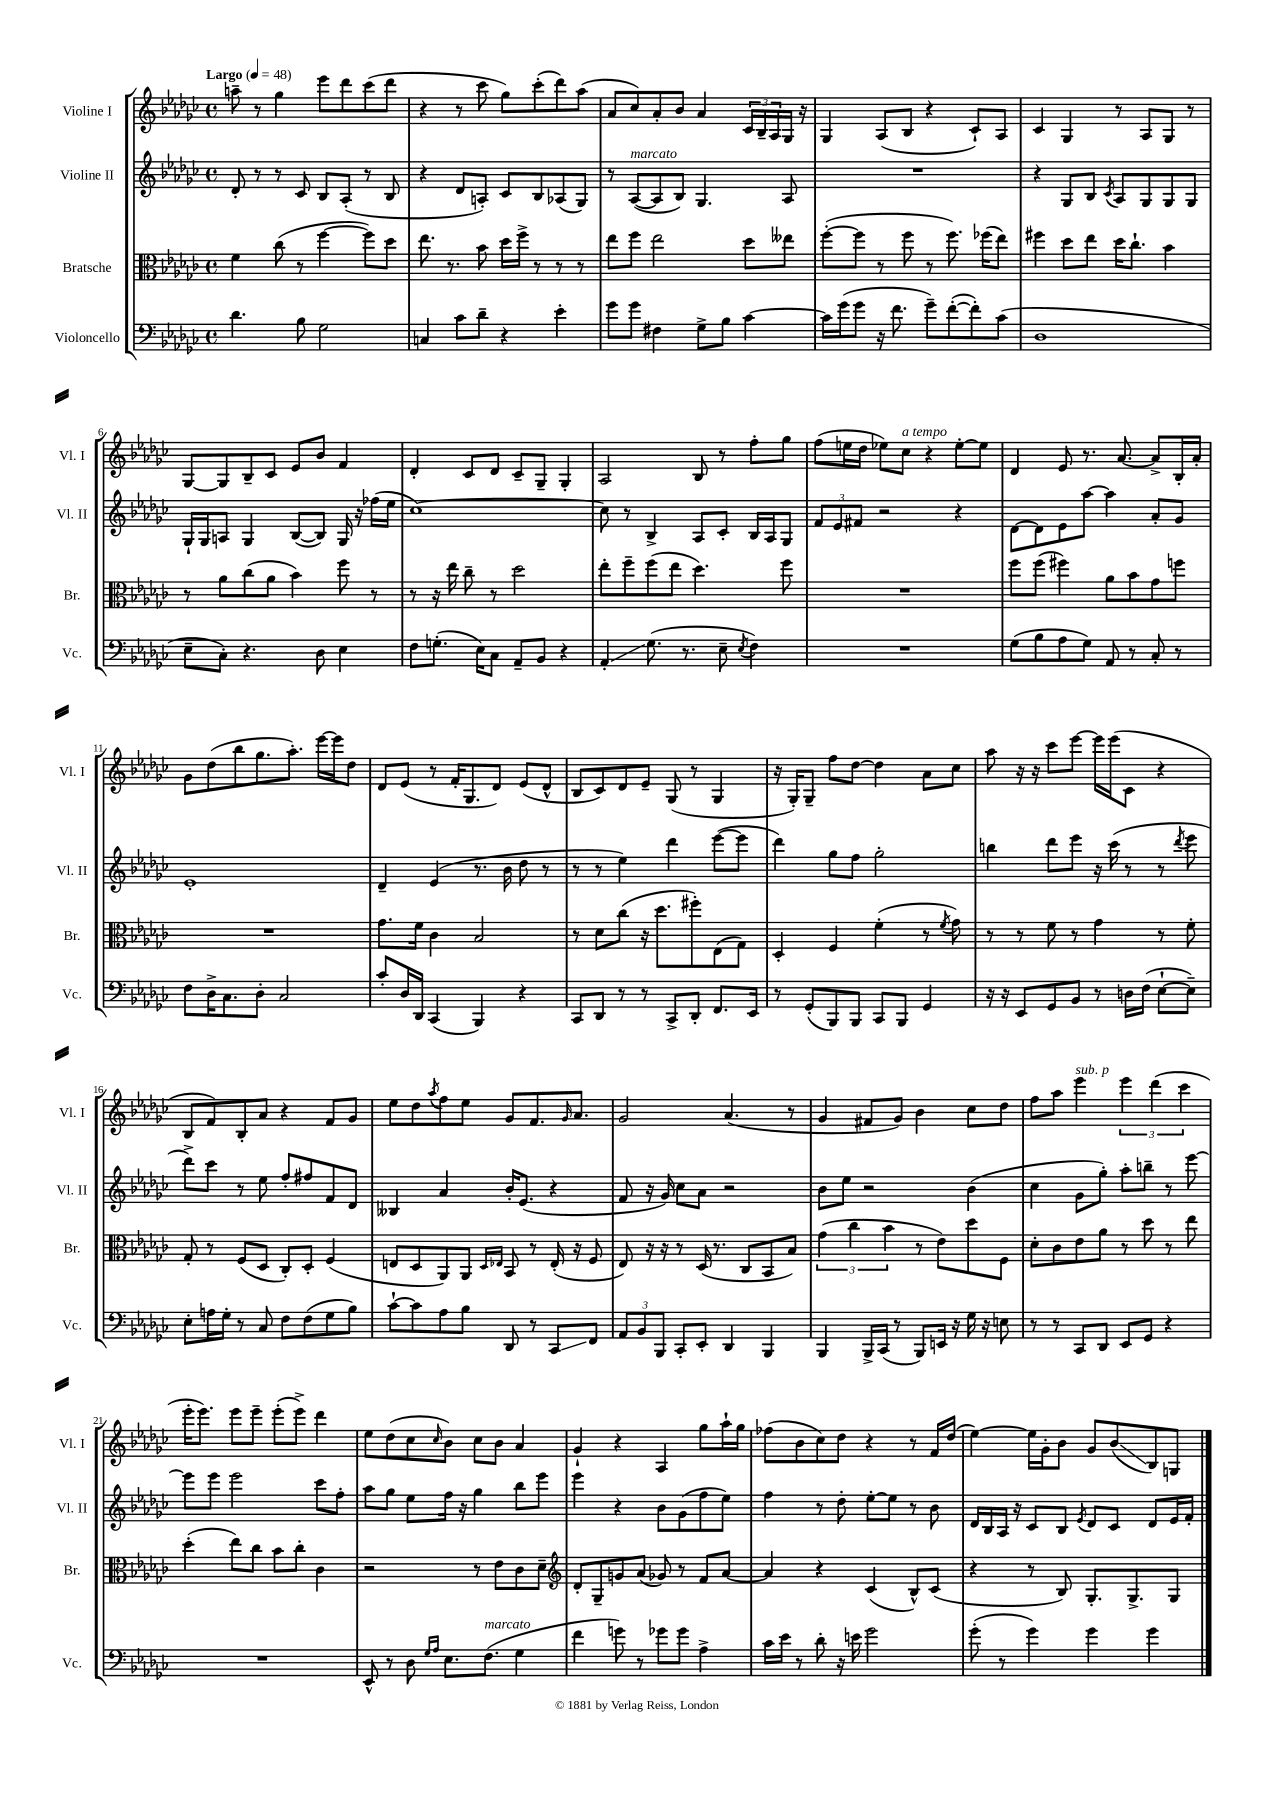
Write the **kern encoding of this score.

**kern	**kern	**kern	**kern
*staff4	*staff3	*staff2	*staff1
*clefF4	*clefC3	*clefG2	*clefG2
*k[b-e-a-d-g-c-]	*k[b-e-a-d-g-c-]	*k[b-e-a-d-g-c-]	*k[b-e-a-d-g-c-]
*M4/4	*M4/4	*M4/4	*M4/4
*met(c)	*met(c)	*met(c)	*met(c)
*MM48	*MM48	*MM48	*MM48
4.d-	4f	8d-'	8aa~
.	.	8r	8r
.	(8cc-	8r	4gg-
8B-	8r	8c-	.
2G-	[4ff	8B-	8eee-
.	.	(8A-'	8ddd-
.	8ff])	8r	(8ccc-
.	8dd-	8B-	8ddd-
=	=	=	=
4C	8.ee-	4r	4r
.	8.r	.	.
8c-	.	8d-	8r
8d-~	8b-	8A')	8ccc-
4r	16dd-	8c-	8gg-)
.	16ff^	.	.
.	8r	8B-	(8ccc-'
4e-'	8r	(8A-	8ddd-)
.	8r	8G-)	(8aa-
=	=	=	=
8g-	8ee-	8r	8a-
8g-	8ff	([8A-	8cc-)
4F#	2ee-	8A-]	8a-'
.	.	8B-)	8b-
8G-^	.	4.G-	4a-
8B-	.	.	.
[4c-	8dd-	.	24c-
.	.	.	24B-~
.	.	.	24A-
.	8ee--	8A-	16G-
.	.	.	16r
=	=	=	=
16c-]	([8ff'	1r	4G-
(16g-	.	.	.
8g-	8ff]	.	.
16r	8r	.	(8A-
8.f	.	.	.
.	8ff	.	8B-
8g-~)	8r	.	4r
([8f'	8.ff)	.	.
8f'])	.	.	8c-`)
.	(16ff-	.	.
(8c-	8ee-)	.	8A-
=	=	=	=
1D-	4ff#	4r	4c-
.	8dd-	8G-	4G-
.	8ee-	8B-	.
.	.	8qc-	.
.	16dd-	8A-	8r
.	8.cc-`	.	.
.	.	8G-	8A-
.	4b-	8G-	8G-
.	.	8G-	8r
=	=	=	=
8E-~	8r	16G-`	[8G-
.	.	16G-	.
8C-')	8a-	8A	8G-]
4.r	(8cc-	4G-	8B-~
.	8a-	.	8c-
.	4b-)	([8B-	8e-
8D-	.	8B-])	8b-
4E-	8ff	16G-	4f
.	.	16r	.
.	8r	(16ff-	.
.	.	16ee-	.
=	=	=	=
8F	8r	[1cc-)	4d-'
(8.G'	16r	.	.
.	16ee-	.	.
.	8cc-~	.	8c-
16E-)	.	.	.
8C-	8r	.	8d-
8AA-~	2dd-	.	8c-~
8BB-	.	.	8G-~
4r	.	.	4G-'
=	=	=	=
4AA-'	8ee-'	8cc-]	2A-
.	8ff~	8r	.
(8.G-	(8ff	4B-^	.
.	8ee-	.	.
8.r	.	.	.
.	4.dd-)	8A-	8B-
8E-~	.	8c-'	8r
8qE-	.	.	.
4F)	.	16B-	8ff'
.	.	16A-	.
.	8ff	8G-	8gg-
=	=	=	=
1r	1r	12f	(8ff
.	.	12e-	.
.	.	.	16ee
.	.	12f#	.
.	.	.	16dd-
.	.	2r	8ee-)
.	.	.	8cc-
.	.	.	4r
.	.	4r	[8ee-'
.	.	.	8ee-]
=	=	=	=
(8G-	8ff	[8d-	4d-
8B-	(8ff	8d-]	.
8A-	4ff#)	8e-	8e-
8G-)	.	[8aa-	8.r
8AA-	8a-	4aa-]	.
.	.	.	[8.a-
8r	8b-	.	.
8C-'	8g-	8a-'	8a-^]
8r	8ff	8g-	16B-'
.	.	.	16a-'
=	=	=	=
8F	1r	1e-'	8g-
16D-^	.	.	(8dd-
8.C-	.	.	.
.	.	.	8bb-
8D-'	.	.	8.gg-
2C-	.	.	.
.	.	.	8.aa-')
.	.	.	[16eee-
.	.	.	16eee-]
.	.	.	8dd-
=	=	=	=
8c-'	8.g-	4d-~	8d-
16D-	.	.	(8e-
16DD-	16f	.	.
(4CC-	4c-	(4e-	8r
.	.	.	16f'
.	.	.	8.G-
4BBB-)	2B-	8.r	.
.	.	.	8d-)
.	.	16b-	.
4r	.	8dd-	(8e-
.	.	8r	8d-^^
=	=	=	=
8CC-	8r	8r	8B-
8DD-	8d-	8r	8c-)
8r	(8cc-	4ee-)	8d-
8r	16r	.	8e-~
.	8.dd-	.	.
8CC-^	.	4ddd-	(8G-
8DD-'	8ff#')	.	8r
8.FF	(8E-	([8eee-	4G-
.	8G-)	8eee-]	.
16EE-	.	.	.
=	=	=	=
8r	4D-'	4ddd-)	16r
.	.	.	16G-')
(8GG-'	.	.	8G-~
8BBB-)	4F	8gg-	8ff
8BBB-	.	8ff	[8dd-
8CC-	(4f'	2gg-'	4dd-]
8BBB-	.	.	.
4GG-	8r	.	8a-
.	8qf	.	.
.	8g-)	.	8cc-
=	=	=	=
16r	8r	4bb	8aa-
16r	.	.	.
8EE-	8r	.	16r
.	.	.	16r
8GG-	8f	8ddd-	8ccc-
8BB-	8r	8eee-	[8eee-
8r	4g-	16r	16eee-]
.	.	(16ccc-	(16eee-
16D	.	8r	8c-
(16F	.	.	.
[8E-`	8r	8r	4r
.	.	8qddd-	.
8E-~])	8f'	8eee-	.
=	=	=	=
8E-'	8G-'	8ddd-^)	8B-
16A	8r	8ccc-	8f)
16G-'	.	.	.
8r	(8F	8r	8B-'
8C-	8D-	8ee-	8a-
8F	8C-')	8ff'	4r
(8F	8D-'	8ff#	.
8G-	(4F	8f	8f
8B-)	.	8d-	8g-
=	=	=	=
[8c-`	8E	4B--	8ee-
8c-]	8D-	.	8dd-
.	.	.	8qaa-
8A-	8AA-)	4a-	8ff
8B-	8AA-	.	8ee-
.	16qqD-	.	.
.	16qqE-	.	.
8DD-	8BB-	16b-'	8g-
.	.	(8.e-	.
8r	8r	.	8.f
8CC-	(16E-'	4r	.
.	.	.	16qqg-
.	16r	.	8.a-
8FF	8F	.	.
=	=	=	=
12AA-	8E-)	8f	2g-
12BB-	.	.	.
.	16r	16r	.
12BBB-	.	.	.
.	16r	16g-)	.
8CC-'	8r	8cc-	.
8EE-'	(16D-	8a-	.
.	8.r	.	.
4DD-	.	2r	(4.a-
.	8C-	.	.
4BBB-	8BB-	.	.
.	8B-)	.	8r
=	=	=	=
4BBB-	(6g-	8b-	4g-
.	.	8ee-	.
.	6cc-	.	.
16BBB-^	.	2r	8f#
(16CC-	.	.	.
.	6b-	.	.
8r	.	.	8g-)
8BBB-)	8r	.	4b-
16EE	8e-)	.	.
16r	.	.	.
16G-	8dd-	(4b-	8cc-
16r	.	.	.
8E	8F	.	8dd-
=	=	=	=
8r	8d-'	4cc-	8ff
8r	8c-	.	8aa-
8CC-	8e-	8g-	4eee-
8DD-	8a-	8gg-')	.
8EE-	8r	8aa-'	6eee-
8GG-	8dd-	8bb~	.
.	.	.	(6ddd-
4r	8r	8r	.
.	.	.	6ccc-
.	8ee-	[8eee-	.
=	=	=	=
1r	(4dd-'	8eee-]	16eee-'
.	.	.	8.eee-)
.	.	8eee-	.
.	8ee-)	2eee-	8eee-
.	8cc-	.	8eee-~
.	8b-	.	(8eee-'
.	8cc-'	.	8eee-^)
.	4c-	8ccc-	4ddd-
.	.	8ff'	.
=	=	=	=
8EE-^^	2r	8aa-	8ee-
8r	.	8gg-	(8dd-
8D-	.	8ee-	8cc-
16qqG-	.	.	.
16qqA-	.	.	16qqcc-
8.E-	.	16ff	8b-)
.	.	16r	.
.	8r	4gg-	8cc-
(8.F	.	.	.
.	8e-	.	8b-
4G-	8c-	8bb-	4a-
.	8d-~	8eee-	.
=	=	=	=
*	*clefG2	*	*
4f	8d-'	4eee-	4g-`
.	8G-~	.	.
8g)	8g	4r	4r
8r	(8a-	.	.
8g-	8g-)	8b-	4A-
8g-	8r	(8g-	.
4A-^	8f	8ff	8gg-
.	[8a-	8ee-)	16aa-`
.	.	.	16gg-
=	=	=	=
16c-	4a-]	4ff	(8ff-
16e-	.	.	.
8r	.	.	8b-
8d-'	4r	8r	8cc-)
16r	.	8dd-'	8dd-
16e	.	.	.
2g-	(4c-	[8ee-'	4r
.	.	8ee-]	.
.	8B-^^)	8r	8r
.	(8c-	8b-	16f
.	.	.	(16dd-
=	=	=	=
(8g-'	4r	16d-	[4ee-)
.	.	16B-	.
8r	.	16A-	.
.	.	16r	.
4g-)	8r	8c-	16ee-]
.	.	.	16g-'
.	8B-)	8B-	8b-
.	.	8qe-	.
4g-	8.G-'	8d-	8g-
.	.	8c-	(8b-
.	8.G-^	.	.
4g-	.	8d-	8B-)
.	8G-	16e-	8G
.	.	16f'	.
==	==	==	==
*-	*-	*-	*-
